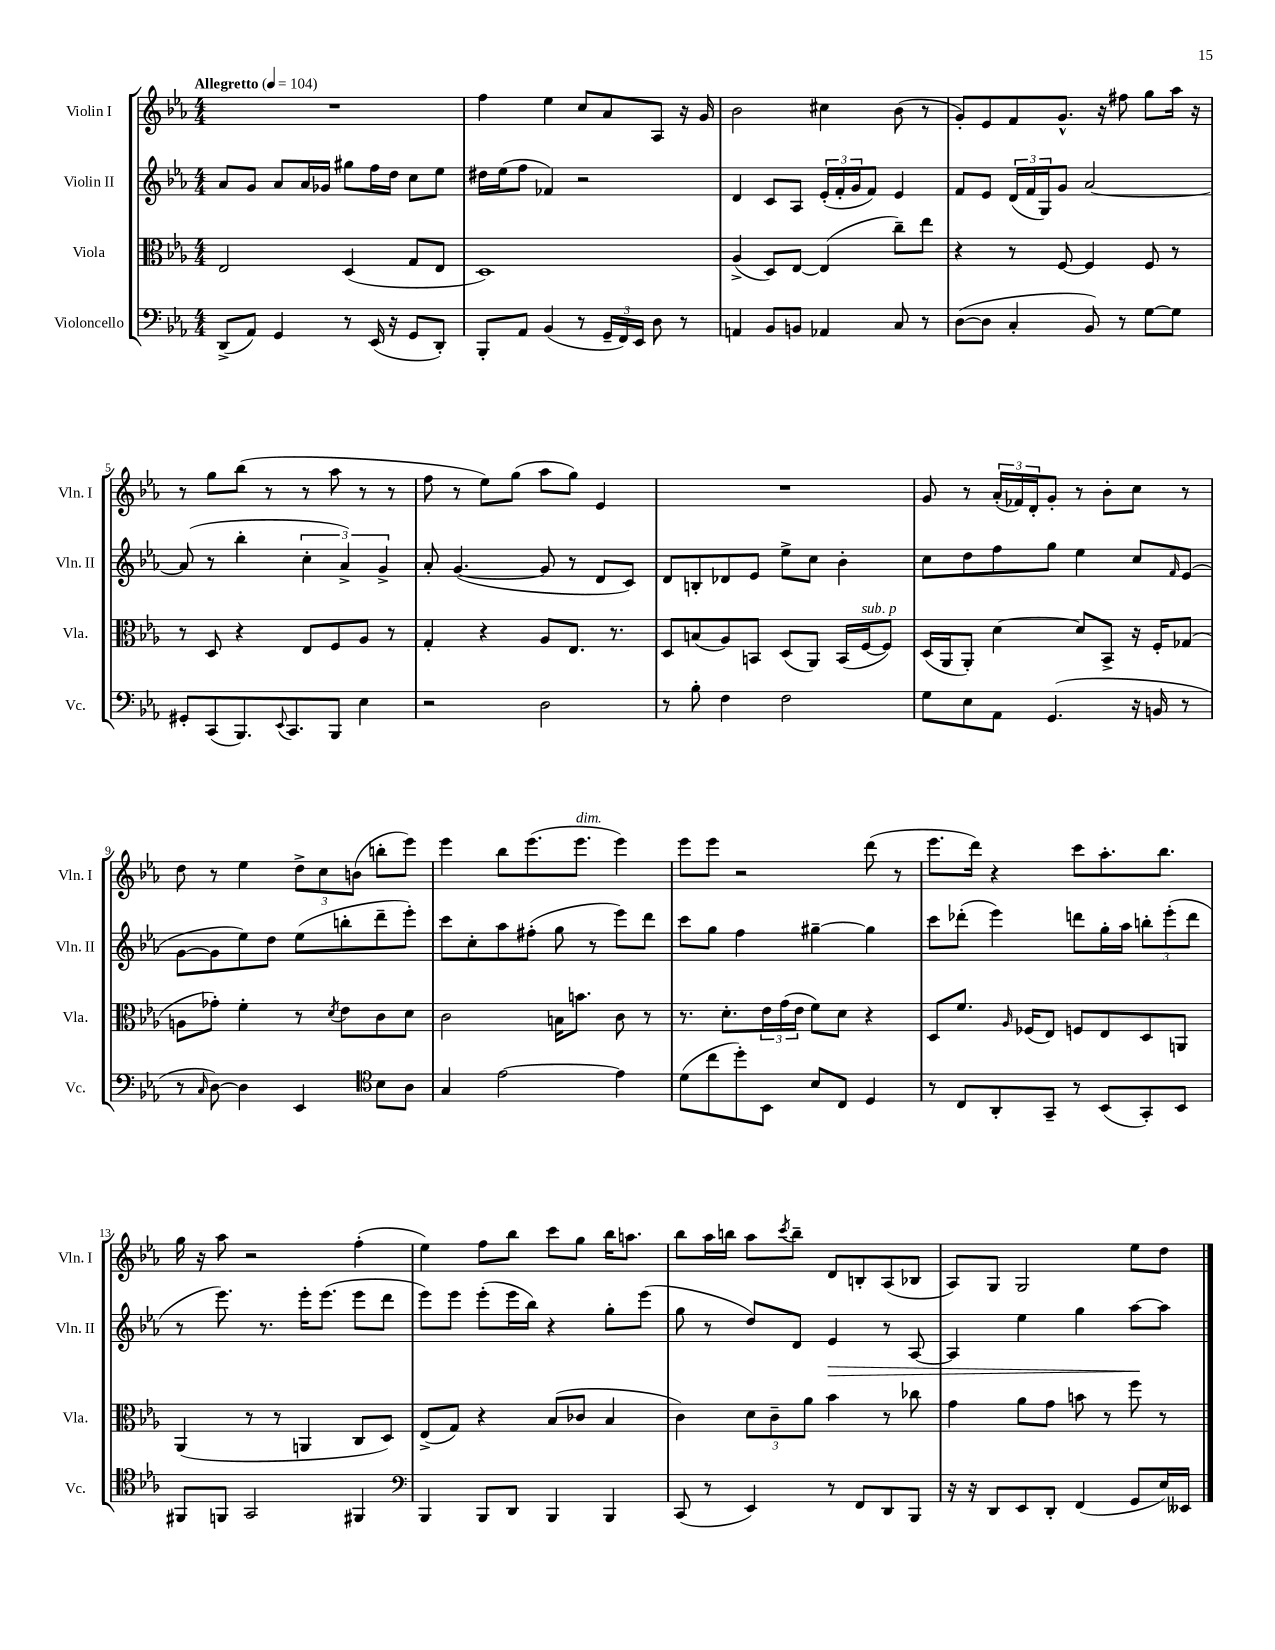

**kern	**kern	**kern	**kern
*staff4	*staff3	*staff2	*staff1
*clefF4	*clefC3	*clefG2	*clefG2
*k[b-e-a-]	*k[b-e-a-]	*k[b-e-a-]	*k[b-e-a-]
*M4/4	*M4/4	*M4/4	*M4/4
*MM104	*MM104	*MM104	*MM104
(8DD^	2E-	8a-	1r
8AA-)	.	8g	.
4GG	.	8a-	.
.	.	16a-	.
.	.	16g-	.
8r	(4D	8gg#	.
(16EE-	.	16ff	.
16r	.	16dd	.
8GG	8G	8cc	.
8DD')	8E-	8ee-	.
=	=	=	=
8BBB-'	1D)	16dd#	4ff
.	.	(16ee-	.
8AA-	.	8ff	.
(4BB-	.	4f-)	4ee-
8r	.	2r	8cc
24GG~	.	.	8a-
24FF)	.	.	.
24EE-	.	.	.
8D	.	.	8A-
8r	.	.	16r
.	.	.	16g
=	=	=	=
4AA	(4A-^	4d	2b-
8BB-	8D)	8c	.
8BB	[8E-	8A-	.
4AA-	(4E-]	(24e-'	4cc#
.	.	24f'	.
.	.	24g	.
.	.	8f)	.
8C	8cc~)	4e-	(8b-
8r	8ee-	.	8r
=	=	=	=
([8D	4r	8f	8g')
8D]	.	8e-	8e-
4C'	8r	(24d	8f
.	.	24f	.
.	.	24G)	.
.	[8F	8g	8.g^^
8BB-)	4F]	[2a-	.
.	.	.	16r
8r	.	.	8ff#
[8G	8F	.	8gg
8G]	8r	.	16aa-
.	.	.	16r
=	=	=	=
8GG#'	8r	(8a-]	8r
(8CC	8D	8r	8gg
8.BBB-)	4r	4bb-'	(8bb-
.	.	.	8r
8qqEE-	.	.	.
8.CC	.	.	.
.	8E-	6cc'	8r
8BBB-	8F	.	8aa-
.	.	6a-^)	.
4E-	8A-	.	8r
.	.	6g^	.
.	8r	.	8r
=	=	=	=
2r	4G'	8a-'	8ff
.	.	([4.g	8r
.	4r	.	8ee-)
.	.	.	(8gg
2D	8A-	8g]	8aa-
.	8.E-	8r	8gg)
.	.	8d	4e-
.	8.r	.	.
.	.	8c)	.
=	=	=	=
8r	8D	8d	1r
8B-'	(8B	8B'	.
4F	8A-)	8d-	.
.	8BB	8e-	.
2F	(8D	8ee-^	.
.	8AA-)	8cc	.
.	(16BB	4b-'	.
.	[16F	.	.
.	8F])	.	.
=	=	=	=
8G	(16D	8cc	8g
.	16AA-	.	.
8E-	8AA-')	8dd	8r
8AA-	[4d	8ff	(24a-'
.	.	.	24f-)
.	.	.	24d'
(4.GG	.	8gg	8g'
.	8d]	4ee-	8r
.	8BB-^	.	8b-'
16r	16r	8cc	8cc
16BB	16F'	.	.
.	.	16qqf	.
8r	(8G-	(8e-	8r
=	=	=	=
8r	8A	[8g	8dd
16qqC	.	.	.
[8D)	8g-')	8g]	8r
4D]	4f'	8ee-)	4ee-
.	.	8dd	.
4EE-	8r	(8ee-	12dd^
.	.	.	12cc
.	8qd	.	.
.	8e-	8bb'	.
.	.	.	(12b
*clefC4	*	*	*
8B-	8c	8ddd~	8bb'
8A-	8d	8eee-')	8eee-)
=	=	=	=
4G	2c	8ccc	4eee-
.	.	8cc'	.
[2e-	.	8aa-	8bb-
.	.	(8ff#'	(8.eee-
.	16B	8gg	.
.	8.b	.	8.eee-
.	.	8r	.
4e-]	8c	8eee-)	4eee-)
.	8r	8ddd	.
=	=	=	=
(8d	8.r	8ccc	8eee-
8cc	.	8gg	8eee-
.	8.d'	.	.
8dd')	.	4ff	2r
8BB-	24e-	.	.
.	(24g	.	.
.	24e-	.	.
8B-	8f)	[4gg#~	.
8C	8d	.	.
4D	4r	4gg#]	(8ddd
.	.	.	8r
=	=	=	=
8r	8D	8ccc	8.eee-
8C	8.f	(8ddd-'	.
.	.	.	16ddd)
8AA-'	.	4eee-)	4r
.	16qqA-	.	.
.	(16F-	.	.
8GG~	8E-)	.	.
8r	8F	8ddd	8ccc
(8BB-	8E-	16gg'	8.aa-'
.	.	16aa-	.
8GG')	8D	12bb'	.
.	.	.	8.bb-
.	.	(12eee-'	.
8BB-	8AA	.	.
.	.	12ddd	.
=	=	=	=
8FF#	(4AA-	8r	16gg
.	.	.	16r
8FF	.	8.eee-)	8aa-
2GG	8r	.	2r
.	.	8.r	.
.	8r	.	.
.	4AA	16eee-'	.
.	.	(8.eee-	.
4FF#	8C	8eee-	(4ff'
.	8D)	8ddd	.
=	=	=	=
*clefF4	*	*	*
4BBB-	(8E-^	8eee-)	4ee-)
.	8G)	8eee-	.
8BBB-	4r	(8eee-'	8ff
8DD	.	16eee-	8bb-
.	.	16bb-)	.
4BBB-	(8B-	4r	8ccc
.	8c-	.	8gg
4BBB-	4B-	8gg'	16bb-
.	.	.	8.aa
.	.	(8eee-	.
=	=	=	=
(8CC	4c)	8gg	8bb-
8r	.	8r	16aa-
.	.	.	16bb
4EE-)	12d	8dd)	8aa-
.	12c~	.	.
.	.	.	8qccc
.	.	8d	8bb~
.	12a-	.	.
8r	4b-	4e-	8d
8FF	.	.	8B'
8DD	8r	8r	(8A-
8BBB-	8cc-	[8A-	8B-
=	=	=	=
16r	4g	4A-]	8A-)
16r	.	.	.
8DD	.	.	8G
8EE-	8a-	4ee-	2G
8DD'	8g	.	.
(4FF	8b	4gg	.
.	8r	.	.
8GG	8ff	[8aa-	8ee-
16E-)	8r	8aa-]	8dd
16EE--	.	.	.
==	==	==	==
*-	*-	*-	*-
